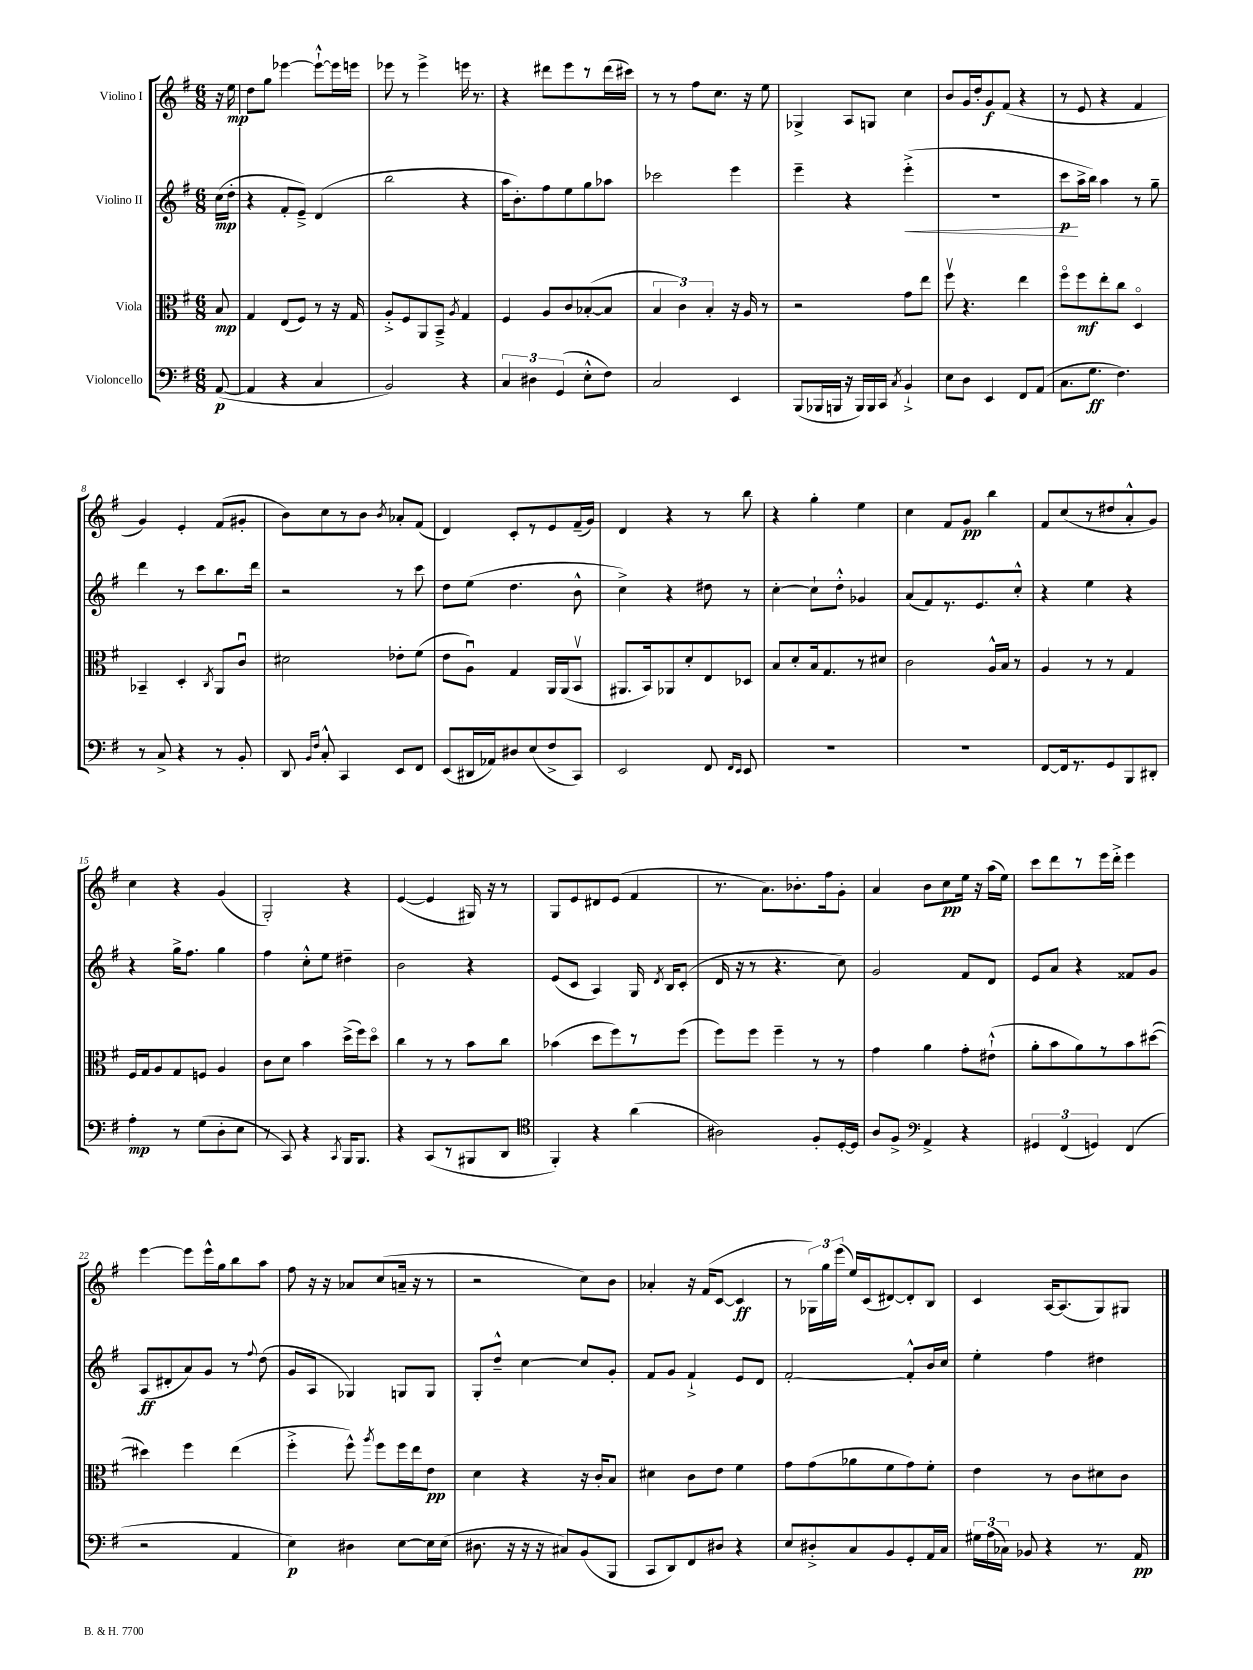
<<
\new StaffGroup <<
\new Staff = "s0" \with { instrumentName = "Violino I" } {
    \clef treble \key g \major \numericTimeSignature \time 6/8 \partial 8
    \autoBeamOff r16 e''16\mp |
    d''8[ g''8] ees'''4~ ees'''8[~-!-^ ees'''16 e'''16] |
    ees'''8 r8 ees'''4-> e'''16 r8. |
    r4 dis'''8[ e'''8 r8 dis'''16( cis'''16]) |
    r8 r8 fis''8[ c''8.] r16 e''8 |
    ges4-> a8[ g8] c''4 |
    b'8[ g'16 d''16-. g'8\f fis'8]( r4 |
    r8 e'8 r4 fis'4 |
    g'4) e'4-. fis'8[( gis'8]-. |
    b'8[) c''8 r8 b'8] \acciaccatura { b'8 } aes'8[-. fis'8]( |
    d'4) c'8[-. r8 e'8 fis'16--( g'16]) |
    d'4 r4 r8 b''8 |
    r4 g''4-. e''4 |
    c''4 fis'8[ g'8]\pp b''4 |
    fis'8[ c''8( r8 dis''8 a'8-.-^ g'8]) |
    c''4 r4 g'4( |
    g2-.) r4 |
    e'4~( e'4 gis16) r16 r8 |
    g8[ e'8 dis'8 e'8]( fis'4 |
    r8. a'8.[) bes'8.-. fis''16 g'8]-. |
    a'4 b'8[ c''8\pp e''16] r16 a''16[( e''16]) |
    c'''8[ d'''8 r8 e'''16 d'''16]-.-> e'''4 |
    e'''4~ e'''8[ e'''16-^ g''16 b''8 a''8] |
    fis''8 r16 r16 aes'8[ c''8( a'16]-- r16 r8 |
    r2 c''8[) b'8] |
    aes'4-. r16 fis'16[( c'8]~ c'4\ff |
    r8 \tuplet 3/2 { ges16[) g''16 e'''16]( } e''16[) c'16( dis'8~) dis'8-. b8] |
    c'4 a16[~ a8.( g8) gis8] \bar "|." |
}
\new Staff = "s1" \with { instrumentName = "Violino II" } {
    \clef treble \key g \major \numericTimeSignature \time 6/8 \partial 8
    \autoBeamOff c''16[\mp( d''16]-. |
    r4 fis'8[-. e'8]--->) d'4( |
    b''2 r4 |
    a''16[ b'8.-.) fis''8 e''8 g''8 aes''8] |
    ces'''2 e'''4 |
    e'''4-- r4 e'''4-.->\<( |
    R2. |
    c'''8[\p\! a''16-> b''16]) a''4 r8 g''8-- |
    d'''4 r8 c'''8[ b''8. d'''16] |
    r2 r8 c'''8 |
    d''8[ e''8]( d''4. b'8-^ |
    c''4->) r4 dis''8 r8 |
    c''4~-. c''8[-! d''8]-.-^ ges'4 |
    a'8[( fis'8) r8. e'8. c''8]-.-^ |
    r4 e''4 r4 |
    r4 g''16[-> fis''8.] g''4 |
    fis''4 c''8[-.-^ e''8] dis''4-- |
    b'2 r4 |
    e'8[( c'8] a4) g16 \acciaccatura { d'8 } b16[ c'8]-.( |
    d'16 r16 r8 r4. c''8) |
    g'2 fis'8[ d'8] |
    e'8[ a'8] r4 fisis'8[ g'8] |
    a8[\ff( dis'8-. a'8) g'8] r8 \appoggiatura { fis''8 } d''8( |
    g'8[ a8] ges4) g8[ g8] |
    g8[-. d''8]---^ c''4~ c''8[ g'8]-. |
    fis'8[ g'8] fis'4-!-> e'8[ d'8] |
    fis'2~-. fis'8[-.-^ b'16 c''16] |
    e''4-. fis''4 dis''4 \bar "|." |
}
\new Staff = "s2" \with { instrumentName = "Viola" } {
    \clef alto \key g \major \numericTimeSignature \time 6/8 \partial 8
    \autoBeamOff b8\mp |
    g4 e8[( fis8]) r8 r16 g16 |
    a8[-.-> fis8 a,8 b,8]---> \acciaccatura { a8 } g4 |
    fis4 a8[ c'8 bes8~-.( bes8] |
    \tuplet 3/2 { b4 c'4) b4-. } r16 a16 r8 |
    r2 g'8[ e''8] |
    fis''8\upbow r4. e''4 |
    fis''8[\flageolet fis''8\mf e''8-. c''8] d4\flageolet |
    bes,4-- d4-. \acciaccatura { c8 } a,8[ c'8]\downbow |
    dis'2 ees'8[-. fis'8]( |
    e'8[ a8]\downbow) g4 a,16[ a,16( b,8]\upbow |
    ais,8.[ b,16) aes,8 d'8-. e8 des8] |
    b8[ d'8-. b16 g8. r8 dis'8] |
    c'2 a16[-^ b16] r8 |
    a4 r8 r8 g4 |
    fis16[ g16 a8 g8 f8] a4 |
    c'8[ d'8] b'4 d''16[->( fis''16) d''8]\flageolet |
    c''4 r8 r8 b'8[ c''8] |
    bes'4( d''8[ fis''8) r8 fis''8]( |
    fis''8[) fis''8] fis''4-- r8 r8 |
    g'4 a'4 g'8[-. eis'8]-!-^( |
    a'8[-. b'8 a'8) r8 b'8 dis''8]~( |
    dis''4) fis''4 e''4( |
    fis''4-.-> fis''8-^) \acciaccatura { a''8 } fis''8[ fis''16 e''16 e'8]\pp |
    d'4 r4 r16 c'16[-. b8] |
    dis'4 c'8[ e'8] fis'4 |
    g'8[ g'8( aes'8 fis'8 g'8) fis'8]-. |
    e'4 r8 c'8[ dis'8 c'8] \bar "|." |
}
\new Staff = "s3" \with { instrumentName = "Violoncello" } {
    \clef bass \key g \major \numericTimeSignature \time 6/8 \partial 8
    \autoBeamOff a,8~\p( |
    a,4 r4 c4 |
    b,2) r4 |
    \tuplet 3/2 { c4 dis4 g,4( } e8[-.-^ fis8]) |
    c2 e,4 |
    b,,8[( bes,,16 b,,16] r16 b,,16[) b,,16 c,16] \acciaccatura { c8 } b,4-!-> |
    e8[ d8] e,4 fis,8[ a,8]( |
    c8.[ g8.]\ff fis4.) |
    r8 c8-> r4 r8 b,8-. |
    d,8 \grace { b,16[ fis16] } c8-.-^ c,4 e,8[ fis,8] |
    e,8[( dis,16 aes,16) dis8 e8( fis8-> c,8]) |
    e,2 fis,8 \grace { fis,16[ e,16] } e,8 |
    R2. |
    R2. |
    fis,8[~ fis,16 r8. g,8 b,,8 dis,8]-. |
    a4-.\mp r8 g8[( d8-. e8] |
    r8 c,8) r4 \acciaccatura { c,8 } b,,16[ b,,8.] |
    r4 c,8[( r8 bis,,8 d,8] |
    \clef tenor fis,4-.) r4 a'4( |
    ais2) fis8[-. d16~-. d16] |
    a8[ fis8]-> \clef bass a,4-> r4 |
    \tuplet 3/2 { gis,4 fis,4( g,4) } fis,4( |
    r2 a,4 |
    e4\p) dis4 e8[~ e16 e16]( |
    dis8. r16 r16 r16 cis8[) b,8( b,,8] |
    c,8[ d,8) fis,8 dis8] r4 |
    e8[ dis8-.-> c8 b,8 g,8-. a,16 c16] |
    \tuplet 3/2 { gis16[ a16( ces16]) } bes,8 r4 r8. a,16\pp \bar "|." |
}
>>
>>
